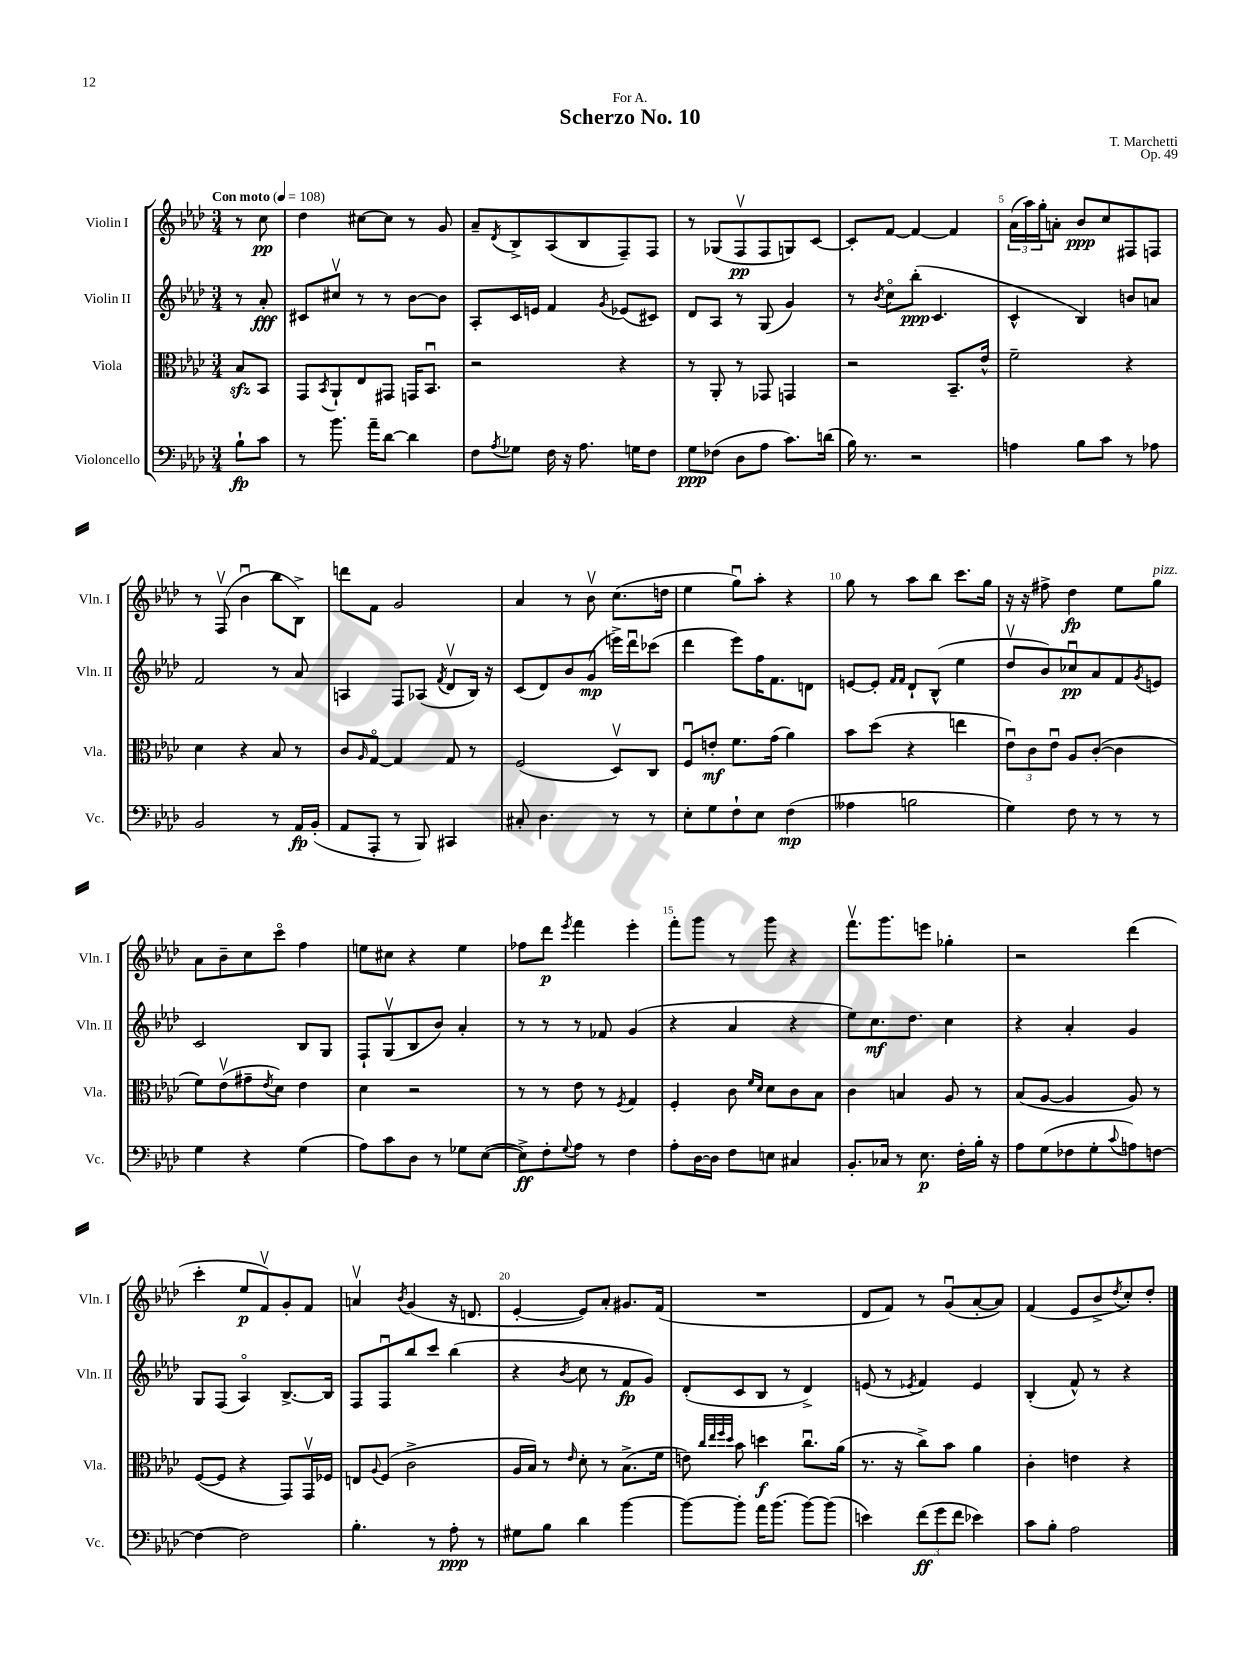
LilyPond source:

\header { title = "Scherzo No. 10" composer = "T. Marchetti" dedication = "For A." opus = "Op. 49" }
<<
\new StaffGroup <<
\new Staff = "s0" \with { instrumentName = "Violin I" shortInstrumentName = "Vln. I" } {
    \clef treble \key aes \major \numericTimeSignature \time 3/4 \partial 4 \tempo "Con moto" 4 = 108
    r8 c''8\pp |
    des''4 cis''8~ cis''8 r8 g'8 |
    aes'8-- \acciaccatura { des'8 } bes8-> aes8( bes8 f8--) f8 |
    r8 ges8( f8\upbow\pp f8 g8) c'8~ |
    c'8-. f'8~ f'4~ f'4 |
    \tuplet 3/2 { aes'16( aes''16) g''16-. } a'8-. bes'8\ppp c''8 fis8 f8 |
    r8 f8\upbow( bes'4\downbow bes''8 bes8->) |
    d'''8 f'8 g'2 |
    aes'4 r8 bes'8\upbow c''8.( d''16 |
    ees''4 g''8\downbow) aes''8-. r4 |
    g''8 r8 aes''8 bes''8 c'''8. g''16 |
    r16 r16 fis''8-> des''4\fp ees''8 g''8^\markup { \italic "pizz." } |
    aes'8 bes'8-- c''8 c'''8\flageolet f''4 |
    e''8 cis''8 r4 e''4 |
    fes''8 des'''8\p \acciaccatura { ees'''8 } f'''4 ees'''4-. |
    f'''8-. g'''8 r8 g'''8 r4 |
    f'''8.\upbow g'''8. e'''8 ges''4-. |
    r2 des'''4( |
    c'''4-. ees''8\p f'8\upbow) g'8-. f'8 |
    a'4\upbow \acciaccatura { bes'8 } g'4( r16 d'8. |
    ees'4~-. ees'8) aes'8-. gis'8. f'16( |
    R2. |
    des'8 f'8) r8 g'8\downbow( aes'8~-. aes'8) |
    f'4( ees'8 bes'8-> \acciaccatura { des''8 } c''8-.) des''8-. \bar "|." |
}
\new Staff = "s1" \with { instrumentName = "Violin II" shortInstrumentName = "Vln. II" } {
    \clef treble \key aes \major \numericTimeSignature \time 3/4 \partial 4
    r8 aes'8-.\fff |
    cis'8 cis''8\upbow r8 r8 bes'8~ bes'8 |
    aes8-. c'16 e'16 f'4 \acciaccatura { g'8 } ees'8( cis'8) |
    des'8 aes8 r8 g8( g'4) |
    r8 \acciaccatura { bes'8 } c''8\flageolet bes''8-.\ppp( c'4. |
    c'4-^ bes4) b'8 a'8 |
    f'2 r8 aes'8 |
    a4 f8 aes8( \acciaccatura { f'8 } des'8\upbow bes16) r16 |
    c'8( des'8) bes'8 g'8\mp( e'''16->) des'''16\downbow ces'''8( |
    des'''4 ees'''8) f''16 f'8. d'8 |
    e'8~ e'8-. \grace { f'16 f'16 } des'8-! bes8-^( ees''4 |
    des''8\upbow bes'8) ces''8\downbow\pp aes'8 f'8 \acciaccatura { g'8 } e'8 |
    c'2 bes8 g8 |
    f8-! g8\upbow( bes8 bes'8) aes'4-. |
    r8 r8 r8 fes'8 g'4( |
    r4 aes'4 r4 |
    ees''8) c''8.\mf des''8. c''4 |
    r4 aes'4-. g'4 |
    g8 f8( aes4\flageolet) bes8.~-> bes16 |
    f8 f8\downbow bes''8 c'''8 bes''4( |
    r4 \acciaccatura { bes'8 } c''8 r8 f'8\fp g'8) |
    des'8-.( c'8 bes8 r8 des'4->) |
    e'8( r8 \acciaccatura { ees'8 } f'4) ees'4 |
    bes4-.( f'8-^) r8 r4 \bar "|." |
}
\new Staff = "s2" \with { instrumentName = "Viola" shortInstrumentName = "Vla." } {
    \clef alto \key aes \major \numericTimeSignature \time 3/4 \partial 4
    bes8\sfz bes,8 |
    g,8 \acciaccatura { bes,8 } aes,8-! ees8 gis,8 g,16 bes,8.\downbow |
    r2 r4 |
    r8 aes,8-. r8 ges,8 g,4 |
    r2 bes,8.-- ees'16-^ |
    f'2-- r4 |
    des'4 r4 bes8 r8 |
    c'8 \grace { aes16 } g8~\flageolet g4 g8 r8 |
    f2( des8\upbow) c8 |
    f8\downbow e'8-.\mf f'8. g'16( aes'4) |
    bes'8 des''8( r4 e''4 |
    \tuplet 3/2 { ees'8\downbow) c'8 ees'8\downbow } aes8 c'8~-.( c'4 |
    f'8) ees'8\upbow( gis'8-- \acciaccatura { ees'8 } des'8) ees'4 |
    des'4 r2 |
    r8 r8 ees'8 r8 \acciaccatura { f8 } g4 |
    f4-. c'8 \grace { f'16 des'16 } des'8 c'8 bes8 |
    c'4 b4 aes8 r8 |
    bes8( aes8~ aes4 aes8) r8 |
    f8~( f8 r4 g,8) g,16\upbow fes16 |
    e8 \appoggiatura { aes8 } f8( c'2-> |
    aes16 bes16) r8 \grace { ees'16 } des'8-. r8 bes8.->( f'16 |
    e'8) \grace { c''32 ees''32 f''32 des''32 } bes'8 d''4\f c''8.\downbow aes'16( |
    r8. r16 c''8->) bes'8 aes'4 |
    c'4-. e'4 r4 \bar "|." |
}
\new Staff = "s3" \with { instrumentName = "Violoncello" shortInstrumentName = "Vc." } {
    \clef bass \key aes \major \numericTimeSignature \time 3/4 \partial 4
    bes8-!\fp c'8 |
    r8 bes'8. aes'16-- des'8~ des'4 |
    f8 \acciaccatura { aes8 } ges8 f16 r16 aes8. g16 f8 |
    g8\ppp fes8( des8 aes8 c'8.) d'16( |
    bes16) r8. r2 |
    a4 bes8 c'8 r8 aes8 |
    bes,2 r8 aes,16\fp bes,16-.( |
    aes,8 aes,,8-. r8 bes,,8) cis,4 |
    cis8-. des4. r8 r8 |
    ees8-. g8 f8-! ees8 f4\mp( |
    aeses4 b2 |
    g4) f8 r8 r8 r8 |
    g4 r4 g4( |
    aes8) c'8 des8 r8 ges8 ees8~( |
    ees8->\ff) f8-. \appoggiatura { g8 } aes8 r8 f4 |
    aes8-. des16~ des16 f8 e8 cis4 |
    bes,8.-. ces16 r8 ees8.\p f16-. bes16-. r16 |
    aes8 g8( fes8 g8-. \appoggiatura { c'8 } a8) f8~ |
    f4~ f2 |
    bes4.-. r8 aes8-.\ppp r8 |
    gis8 bes8 des'4 bes'4~ |
    bes'8~ bes'8-. aes'16 bes'8.( bes'8~) bes'8( |
    e'4) \tuplet 3/2 { f'8\ff( g'8 f'8 } ees'4) |
    c'8 bes8-. aes2 \bar "|." |
}
>>
>>
\layout { \context { \Score \override BarNumber.break-visibility = ##(#f #t #t) barNumberVisibility = #(every-nth-bar-number-visible 5) } }
